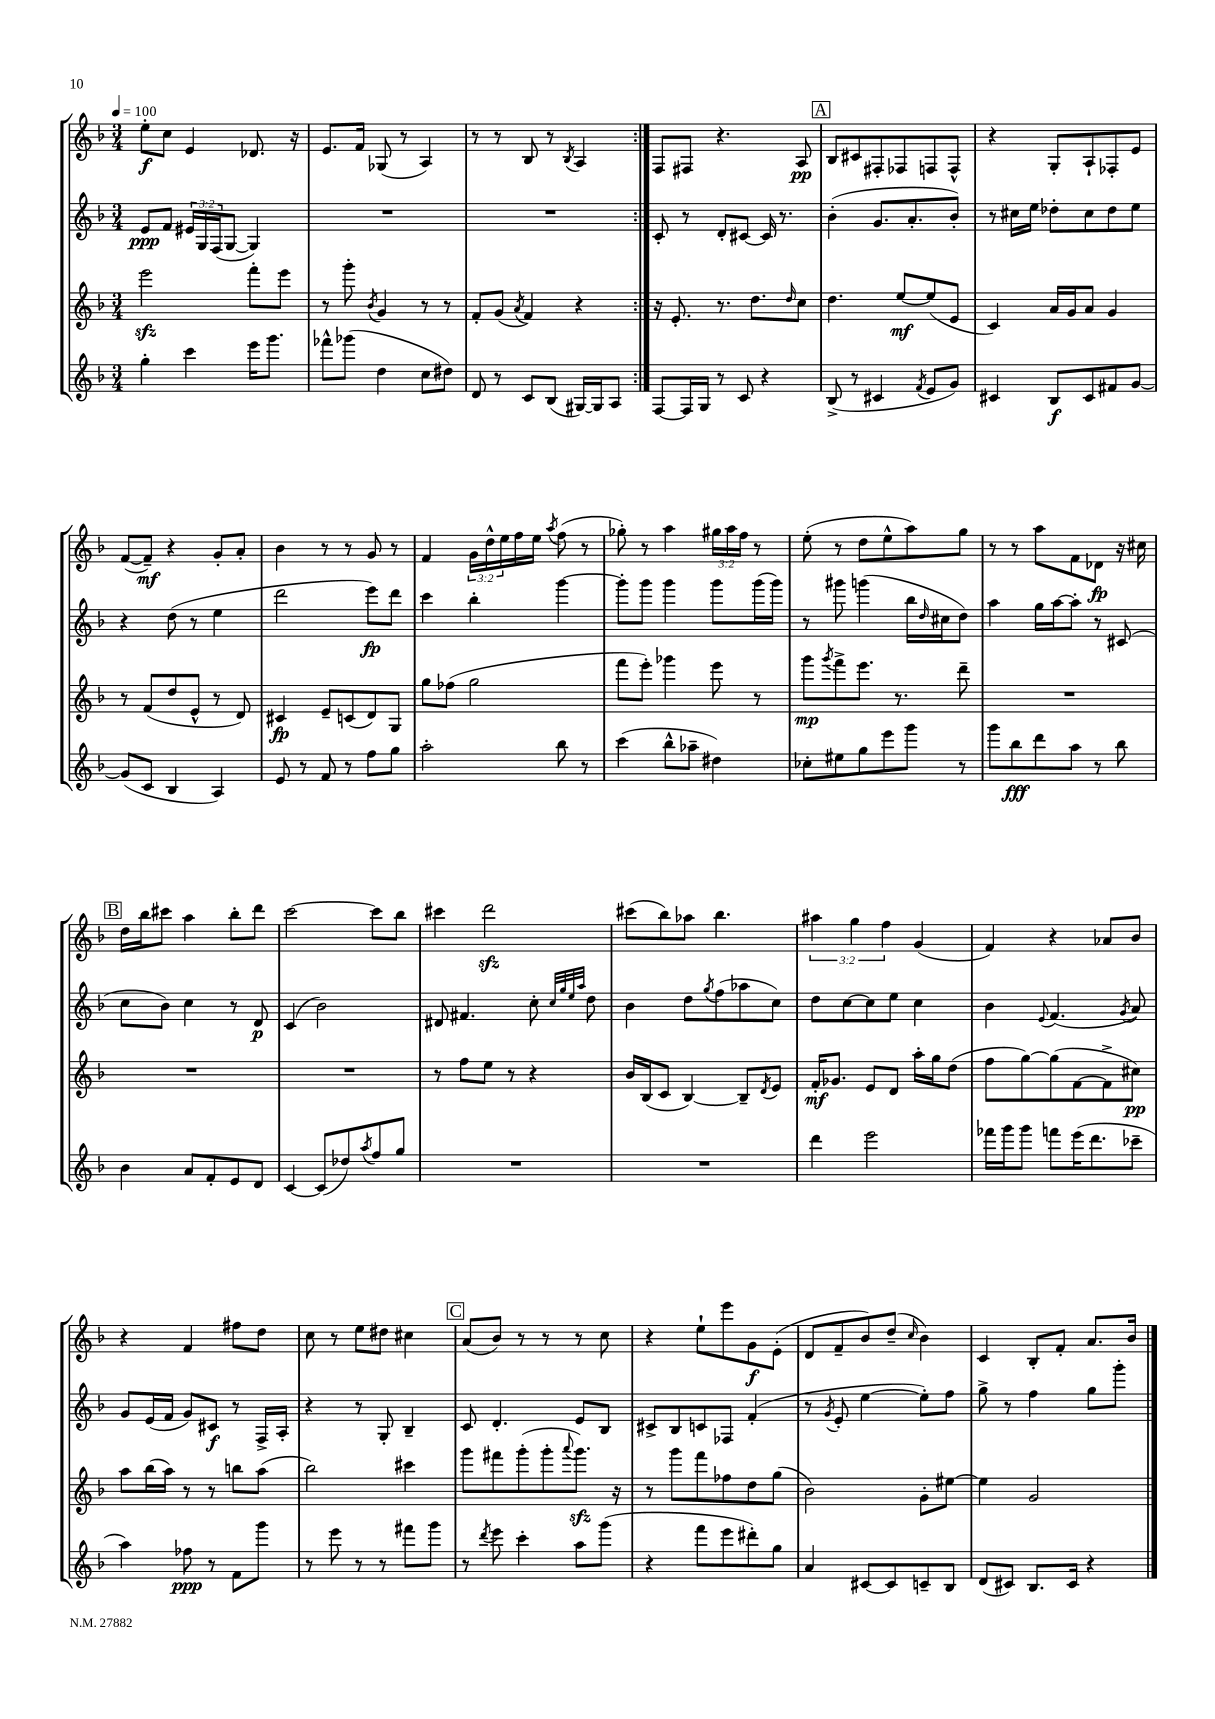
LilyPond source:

<<
\new StaffGroup <<
\new Staff = "s0" {
    \clef treble \key f \major \numericTimeSignature \time 3/4 \override Staff.TupletNumber.text = #tuplet-number::calc-fraction-text \tempo 4 = 100
    \repeat volta 2 { e''8-.\f c''8 e'4 des'8. r16 |
    e'8. f'16 ges8( r8 a4) |
    r8 r8 bes8 r8 \acciaccatura { bes8 } a4 | }
    f8 fis8 r4. a8\pp |
    \mark \markup { \box "A" } bes8 cis'8 fis8-. fes8 f8 f8-^ |
    r4 g8-. a8-! fes8-. e'8 |
    f'8~( f'8--\mf) r4 g'8-. a'8-. |
    bes'4 r8 r8 g'8 r8 |
    f'4 \tuplet 3/2 { g'16 d''16-^ e''16 } f''16 e''16 \acciaccatura { a''8 } f''8( r8 |
    ges''8-.) r8 a''4 \tuplet 3/2 { gis''16 a''16 f''16 } r8 |
    e''8-.( r8 d''8 e''8-^ a''8) g''8 |
    r8 r8 a''8 f'8 des'8\fp r16 cis''16 |
    \mark \markup { \box "B" } d''16 bes''16 cis'''8 a''4 bes''8-. d'''8 |
    c'''2~ c'''8 bes''8 |
    cis'''4 d'''2\sfz |
    cis'''8( bes''8) aes''8 bes''4. |
    \tuplet 3/2 { ais''4 g''4 f''4 } g'4( |
    f'4) r4 aes'8 bes'8 |
    r4 f'4 fis''8 d''8 |
    c''8 r8 e''8 dis''8 cis''4 |
    \mark \markup { \box "C" } a'8( bes'8) r8 r8 r8 c''8 |
    r4 e''8-! e'''8 g'8\f e'8-.( |
    d'8 f'8-- bes'8) d''8--( \grace { c''16 } bes'4) |
    c'4 bes8-. f'8-. a'8. bes'16 \bar "|." |
}
\new Staff = "s1" {
    \clef treble \key f \major \numericTimeSignature \time 3/4 \override Staff.TupletNumber.text = #tuplet-number::calc-fraction-text
    \repeat volta 2 { e'8\ppp f'8 \tuplet 3/2 { eis'16 g16 f16( } g8~ g4) |
    R2. |
    R2. | }
    c'8-. r8 d'8-. cis'8~ cis'16 r8. |
    \mark \markup { \box "A" } bes'4-.( g'8. a'8.-. bes'8-.) |
    r8 cis''16 e''16 des''8-. cis''8 des''8 e''8 |
    r4 d''8( r8 e''4 |
    d'''2 e'''8\fp) d'''8 |
    c'''4 bes''4-. g'''4~ |
    g'''8-. g'''8 g'''4 g'''8 g'''16( g'''16) |
    r8 gis'''8 g'''4( bes''16 \grace { d''16 } cis''16 d''8) |
    a''4 g''16 a''16~ a''8-. r8 cis'8( |
    \mark \markup { \box "B" } c''8 bes'8) c''4 r8 d'8\p |
    c'4( bes'2) |
    dis'8 fis'4. c''8-. \grace { c''32 g''32 e''32 a''32 } d''8 |
    bes'4 d''8 \acciaccatura { g''8 } f''8( aes''8 c''8) |
    d''8 c''8~ c''8 e''8 c''4 |
    bes'4 \appoggiatura { e'8 } f'4.( \acciaccatura { g'8 } a'8) |
    g'8 e'16( f'16 g'8) cis'8\f r8 f16-> a16-. |
    r4 r8 g8-. bes4-- |
    \mark \markup { \box "C" } c'8 d'4.-. e'8 bes8 |
    cis'8-> bes8 c'8 fes8 f'4-.( |
    r8 \acciaccatura { g'8 } e'8-. e''4~ e''8-.) f''8 |
    g''8-> r8 f''4 g''8 g'''8-. \bar "|." |
}
\new Staff = "s2" {
    \clef treble \key f \major \numericTimeSignature \time 3/4
    \repeat volta 2 { e'''2\sfz f'''8-. e'''8 |
    r8 g'''8-. \acciaccatura { bes'8 } g'4 r8 r8 |
    f'8-. g'8( \acciaccatura { a'8 } f'4) r4 | }
    r16 e'8.-. r8. d''8. \grace { d''16 } c''8 |
    \mark \markup { \box "A" } d''4. e''8~\mf e''8( e'8 |
    c'4) a'16 g'16 a'8 g'4 |
    r8 f'8( d''8 e'8-^ r8 d'8) |
    cis'4\fp e'8-- c'8( d'8) g8 |
    g''8 fes''8( g''2 |
    f'''8 e'''8-.) ges'''4 e'''8 r8 |
    g'''8\mp \acciaccatura { g'''8 } f'''8-> e'''8. r8. d'''8-- |
    R2. |
    \mark \markup { \box "B" } R2. |
    R2. |
    r8 f''8 e''8 r8 r4 |
    bes'16 bes16( c'8 bes4~) bes8-- \acciaccatura { d'8 } e'8 |
    f'16-.\mf ges'8. e'8 d'8 a''16-. g''16 d''8( |
    f''8 g''8~) g''8( f'8~ f'8-> cis''8\pp) |
    a''8 bes''16( a''16) r8 r8 b''8 a''8( |
    bes''2) cis'''4 |
    \mark \markup { \box "C" } g'''8 fis'''8 g'''8-.( g'''8-. \appoggiatura { a'''8 } g'''8.\sfz) r16 |
    r8 g'''8 f'''8 fes''8 d''8 g''8( |
    bes'2) g'8-. eis''8~ |
    eis''4 g'2 \bar "|." |
}
\new Staff = "s3" {
    \clef treble \key f \major \numericTimeSignature \time 3/4
    \repeat volta 2 { g''4-. c'''4 e'''16 g'''8. |
    fes'''8-^ ges'''8( d''4 c''8 dis''8) |
    d'8 r8 c'8 bes8( gis16~) gis16 a8 | }
    f8~ f16 g16 r8 c'8 r4 |
    \mark \markup { \box "A" } bes8->( r8 cis'4 \acciaccatura { f'8 } e'8 g'8) |
    cis'4 bes8\f cis'8 fis'8 g'8~ |
    g'8( c'8 bes4 a4) |
    e'8 r8 f'8 r8 f''8 g''8 |
    a''2-. bes''8 r8 |
    c'''4( bes''8-^ aes''8-- dis''4) |
    ces''8-. eis''8 g''8 e'''8 g'''8 r8 |
    g'''8 bes''8\fff d'''8 a''8 r8 bes''8 |
    \mark \markup { \box "B" } bes'4 a'8 f'8-. e'8 d'8 |
    c'4~ c'8( des''8) \acciaccatura { a''8 } f''8 g''8 |
    R2. |
    R2. |
    d'''4 e'''2 |
    fes'''16 g'''16 g'''8 f'''8 e'''16( d'''8. ces'''8-- |
    a''4) fes''8\ppp r8 f'8 g'''8 |
    r8 e'''8 r8 r8 fis'''8 g'''8 |
    \mark \markup { \box "C" } r8 \acciaccatura { d'''8 } e'''8 c'''4-. a''8 g'''8( |
    r4 f'''8 e'''8 dis'''8-.) g''8 |
    a'4 cis'8~ cis'8 c'8-- bes8 |
    d'8( cis'8) bes8. cis'16 r4 \bar "|." |
}
>>
>>
\layout { \context { \Score \remove "Bar_number_engraver" } }
